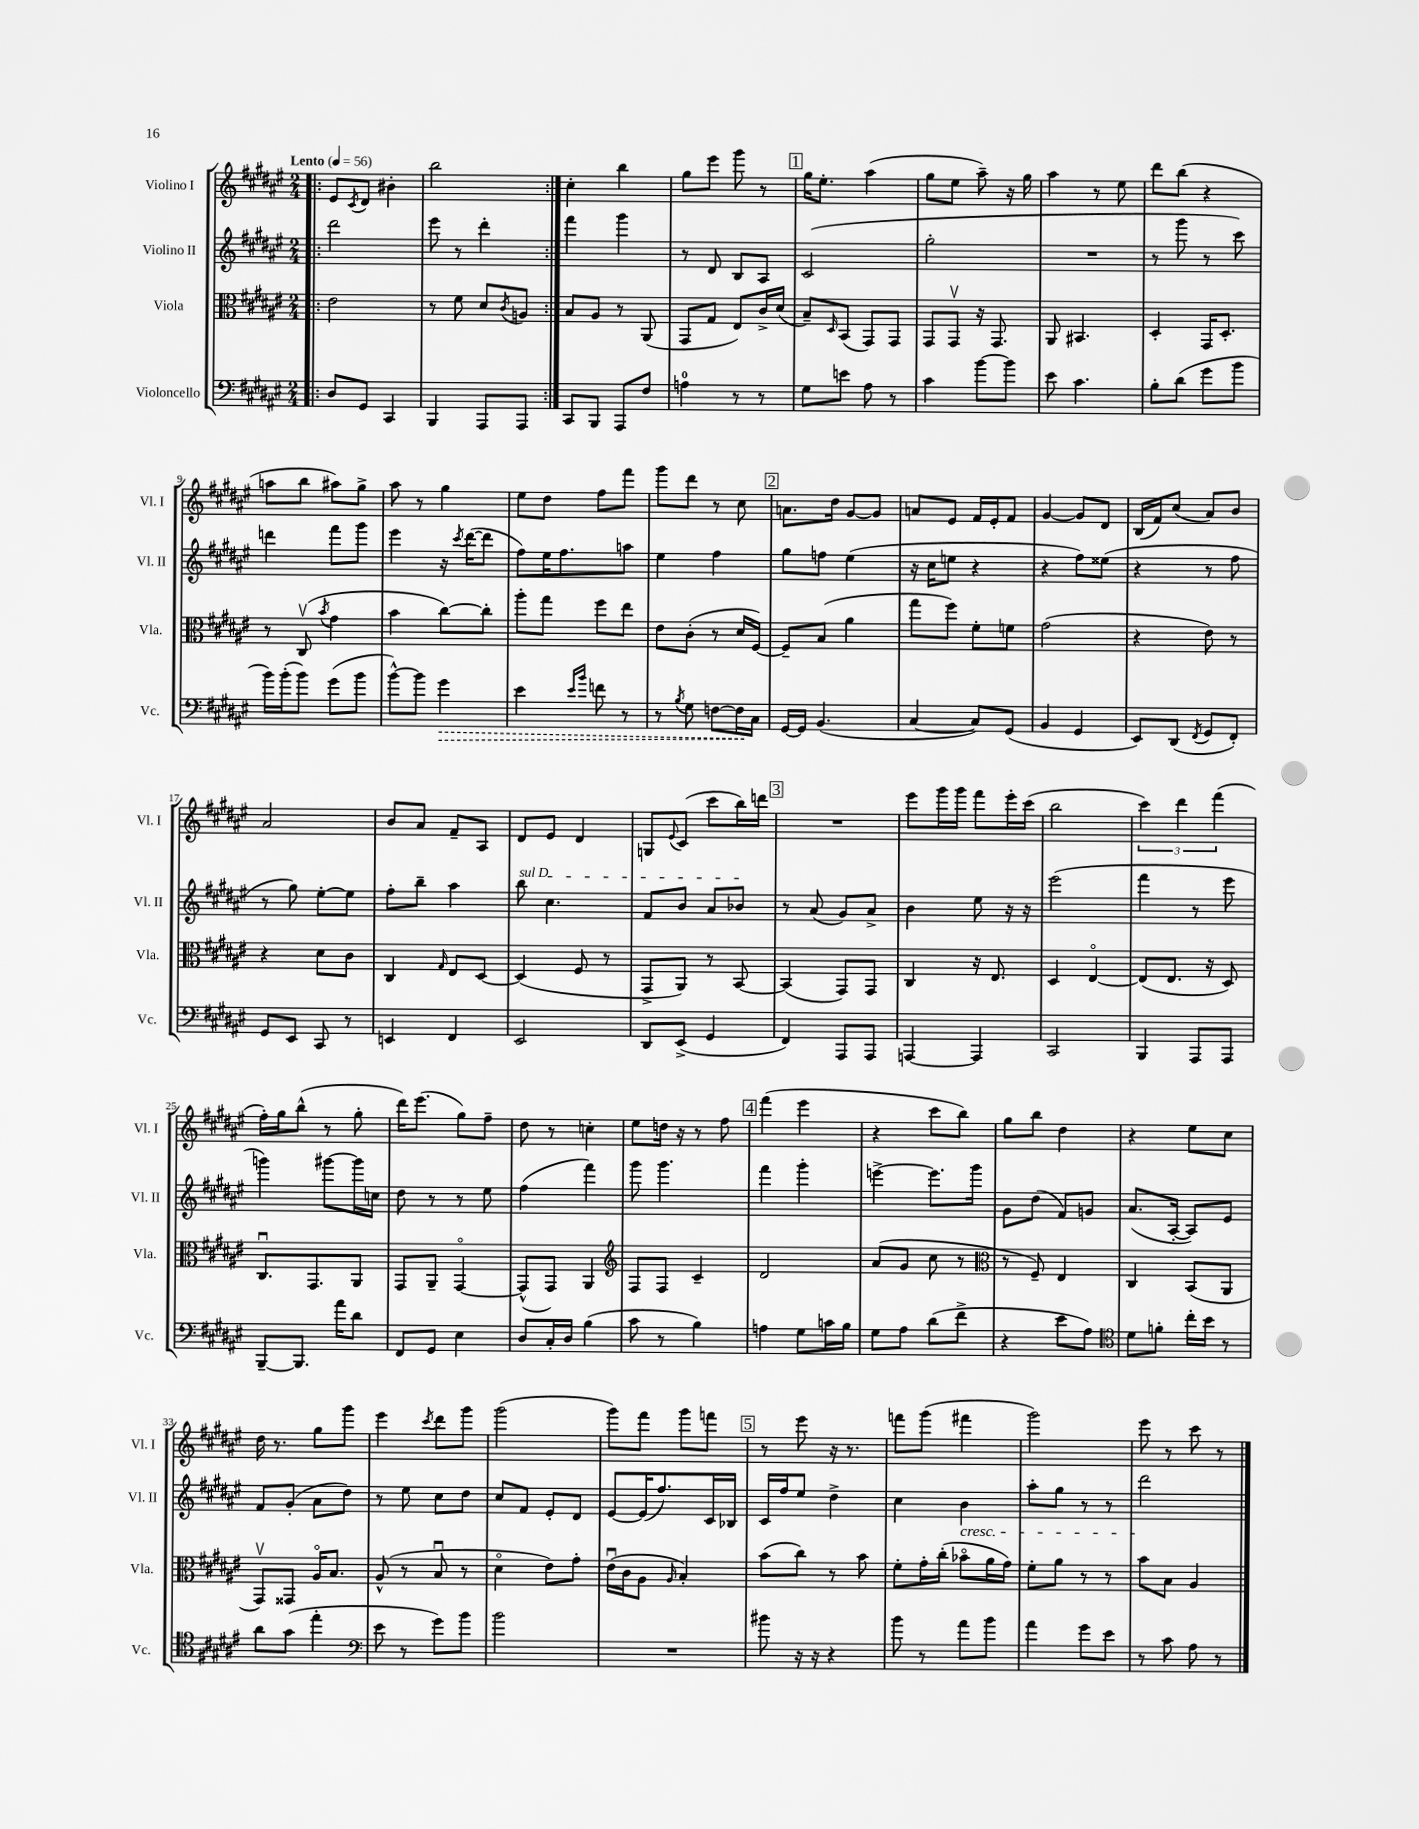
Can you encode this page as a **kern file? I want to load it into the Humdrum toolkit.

**kern	**kern	**kern	**kern
*staff4	*staff3	*staff2	*staff1
*clefF4	*clefC3	*clefG2	*clefG2
*k[f#c#g#d#a#e#]	*k[f#c#g#d#a#e#]	*k[f#c#g#d#a#e#]	*k[f#c#g#d#a#e#]
*M2/4	*M2/4	*M2/4	*M2/4
*MM56	*MM56	*MM56	*MM56
=!|:	=!|:	=!|:	=!|:
8D#	2e#	2ddd#	8e#
.	.	.	8qc#
8GG#	.	.	8d#
4CC#	.	.	4b#'
=	=	=	=
4BBB	8r	8eee#	2bb
.	8f#	8r	.
8AAA#	8d#	4ddd#'	.
.	8qc#	.	.
8AAA#	8A	.	.
=:|!	=:|!	=:|!	=:|!
8CC#	8B	4fff#	4cc#'
8BBB	8A#	.	.
8AAA#	8r	4ggg#	4bb
8F#	(8AA#	.	.
=	=	=	=
4A	8GG#	8r	8gg#
.	8G#	8d#	8eee#
8r	8E#)	8B	8ggg#
8r	16c#^	8A#	8r
.	(16d#	.	.
=	=	=	=
8G#	8B~)	(2c#	16gg#
.	.	.	8.ee#'
.	16qqD#	.	.
8e	(8BB	.	.
8A#	8GG#)	.	(4aa#
8r	8GG#	.	.
=	=	=	=
4c#	8GG#	2gg#'	8gg#
.	8GG#v	.	8ee#
[8b	16r	.	8aa#~)
.	8.GG#	.	.
8b]	.	.	16r
.	.	.	16gg#
=	=	=	=
8e#	8AA#	2r	4aa#
4.c#	4.BB#	.	.
.	.	.	8r
.	.	.	8ee#
=	=	=	=
8B'	4D#'	8r	8ddd#
(8d#	.	8ggg#	(8bb
8g#	16GG#	8r	4r
.	8.D#'	.	.
8b	.	8ccc#)	.
=	=	=	=
16b)	8r	4ddd	8aa
(16b'	.	.	.
8b)	(8C#v	.	8bb
.	8qb	.	.
(8g#	4g#	8fff#	8aa#)
8b	.	8ggg#	8gg#^
=	=	=	=
[8b^^)	4b	4eee#	8aa#
8b]	.	.	8r
4g#	[8cc#)	16r	4gg#
.	.	8qccc#	.
.	.	([16ddd#	.
.	8cc#']	8ddd#]	.
=	=	=	=
4e#	8aa#'	8ff#)	8ee#
.	8gg#	16ee#	8dd#
.	.	8.ff#	.
16qqe#	.	.	.
16qqb	.	.	.
8f	8ff#	.	8ff#
8r	8ee#	8aa	8fff#
=	=	=	=
8r	8e#	4ee#	8ggg#
8qB	.	.	.
8G#	(8c#'	.	8ddd#
[8F	8r	4ff#	8r
16F]	16d#	.	8cc#
16C#	[16F#)	.	.
=	=	=	=
[16GG#	8F#~]	8gg#	8.a
16GG#]	.	.	.
(4.BB	(8B	8ff	.
.	.	.	16dd#
.	4a#	(4ee#	[8g#
.	.	.	8g#]
=	=	=	=
[4C#	8gg#	16r	8a
.	.	16cc#	.
.	8ff#)	8ee	8e#
8C#])	8f#'	4r	16f#
.	.	.	16e#'
(8GG#	8f	.	8f#
=	=	=	=
4BB	(2g#	4r	[4g#
4GG#	.	8ff#)	8g#]
.	.	(8ee##	8d#
=	=	=	=
8EE#)	4r	4r	(16B
.	.	.	16f#)
(8DD#	.	.	(8cc#
8qFF#	.	.	.
8GG#	8e#)	8r	8a#)
8FF#')	8r	8ff#	8b
=	=	=	=
8GG#	4r	8r	2a#
8EE#	.	8gg#)	.
8CC#	8d#	[8ee#'	.
8r	8c#	8ee#]	.
=	=	=	=
4EE	4C#	8ff#'	8b
.	.	8bb~	8a#
.	16qqG#	.	.
4FF#	8E#	4aa#	8f#~
.	[8D#	.	8A#
=	=	=	=
2EE#	(4D#]	8bb	8d#
.	.	4.cc#	8e#
.	8F#	.	4d#
.	8r	.	.
=	=	=	=
8DD#	8GG#^	8f#	8G
.	.	.	8qqe#
(8EE#^	8AA#)	8b	(8c#
4GG#	8r	8a#	8ccc#
.	[8BB	8b-	16bb)
.	.	.	16ddd
=	=	=	=
4FF#)	(4BB]	8r	2r
.	.	(8a#	.
8AAA#	8GG#)	8g#)	.
8AAA#	8GG#	8a#^	.
=	=	=	=
[4AAA	4C#	4b	8eee#
.	.	.	16ggg#
.	.	.	16ggg#
4AAA]	16r	8ee#	8fff#
.	8.E#	.	.
.	.	16r	16eee#'
.	.	16r	(16ccc#
=	=	=	=
2CC#	4D#	(2eee#	2bb
.	[4E#o	.	.
=	=	=	=
4BBB	(8E#]	4fff#	6ccc#)
.	8.E#	.	.
.	.	.	6ddd#
8AAA#	.	8r	.
.	16r	.	.
.	.	.	(6fff#
8AAA#	8D#)	8eee#	.
=	=	=	=
[8BBB~	8.C#u	4ggg)	16ff#')
.	.	.	16gg#
8.BBB]	.	.	(8bb^^
.	8.GG#	.	.
.	.	[8ggg#	8r
16a#	.	.	.
8d#	8AA#	16ggg#]	8gg#'
.	.	16cc	.
=	=	=	=
8FF#	8GG#	8dd#	16ddd#)
.	.	.	(8.eee#
8GG#	8AA#~	8r	.
4E#	[4GG#o	8r	8gg#)
.	.	8ee#	8ff#~
=	=	=	=
8D#	(8GG#^^]	(4ff#	8dd#
16C#'	8GG#)	.	8r
16D#	.	.	.
(4B	4AA#	4fff#)	4cc'
=	=	=	=
*	*clefG2	*	*
8c#	8F#	8ggg#	8ee#
8r	8F#	4.ggg#	16dd
.	.	.	16r
4B)	4c#~	.	8r
.	.	.	8ff#
=	=	=	=
4A	2d#	4fff#	(4fff#
8G#	.	4ggg#'	4eee#
16c	.	.	.
16B	.	.	.
=	=	=	=
8G#	(8a#	[4eee^	4r
8A#	8g#	.	.
(8d#	8cc#	8.eee]	8ccc#
8f#^	8r	.	8bb)
.	.	16ggg#	.
=	=	=	=
*	*clefC3	*	*
4r	8r	8g#	8gg#
.	8F#~)	(8dd#	8bb
8e#	4E#	8f#)	4dd#
8A#)	.	8g	.
=	=	=	=
*clefC4	*	*	*
8d#	4C#	(8.a#	4r
8f'	.	.	.
.	.	[16A#'	.
16cc#'	(8BB	8A#])	8ee#
16b	.	.	.
8r	8AA#	8e#	8cc#
=	=	=	=
8a#	8GG#v)	8f#	16dd#
.	.	.	8.r
(8g#	8GG##	(8g#'	.
4ee#'	16A#o	8a#	8gg#
.	8.B	.	.
.	.	8dd#)	8ggg#
=	=	=	=
*clefF4	*	*	*
8e#	(8A#^^	8r	4eee#
8r	8r	8ee#	.
.	.	.	8qccc#
8g#)	8Bu	8cc#	8ddd#
8b	8r	8dd#	8ggg#
=	=	=	=
2b	4d#o	8cc#	(2ggg#
.	.	8f#	.
.	8e#)	8e#'	.
.	8g#'	8d#	.
=	=	=	=
2r	(16e#u	[8e#	8ggg#)
.	16c#	.	.
.	8A#	(16e#]	8fff#
.	.	8.ff#)	.
.	16qqA#	.	.
.	4B')	.	8ggg#
.	.	16c#	8fff
.	.	16B-	.
=	=	=	=
8b#	(8b	16c#	8r
.	.	16ff#	.
16r	8cc#)	8ee#	8eee#
16r	.	.	.
4r	8r	4dd#^	16r
.	.	.	8.r
.	8b	.	.
=	=	=	=
8b	8f#'	4cc#	8fff
8r	16g#'	.	(8ggg#
.	(16cc#'	.	.
8a#	8b-o	4b	4fff#
8b	16a#	.	.
.	16g#)	.	.
=	=	=	=
4a#	8f#'	8aa#'	2ggg#)
.	8a#	8gg#	.
8g#	8r	8r	.
8e#	8r	8r	.
=	=	=	=
8r	8b	2ddd#	8eee#
8c#	8B	.	8r
8A#	4A#	.	8ccc#
8r	.	.	8r
==	==	==	==
*-	*-	*-	*-
